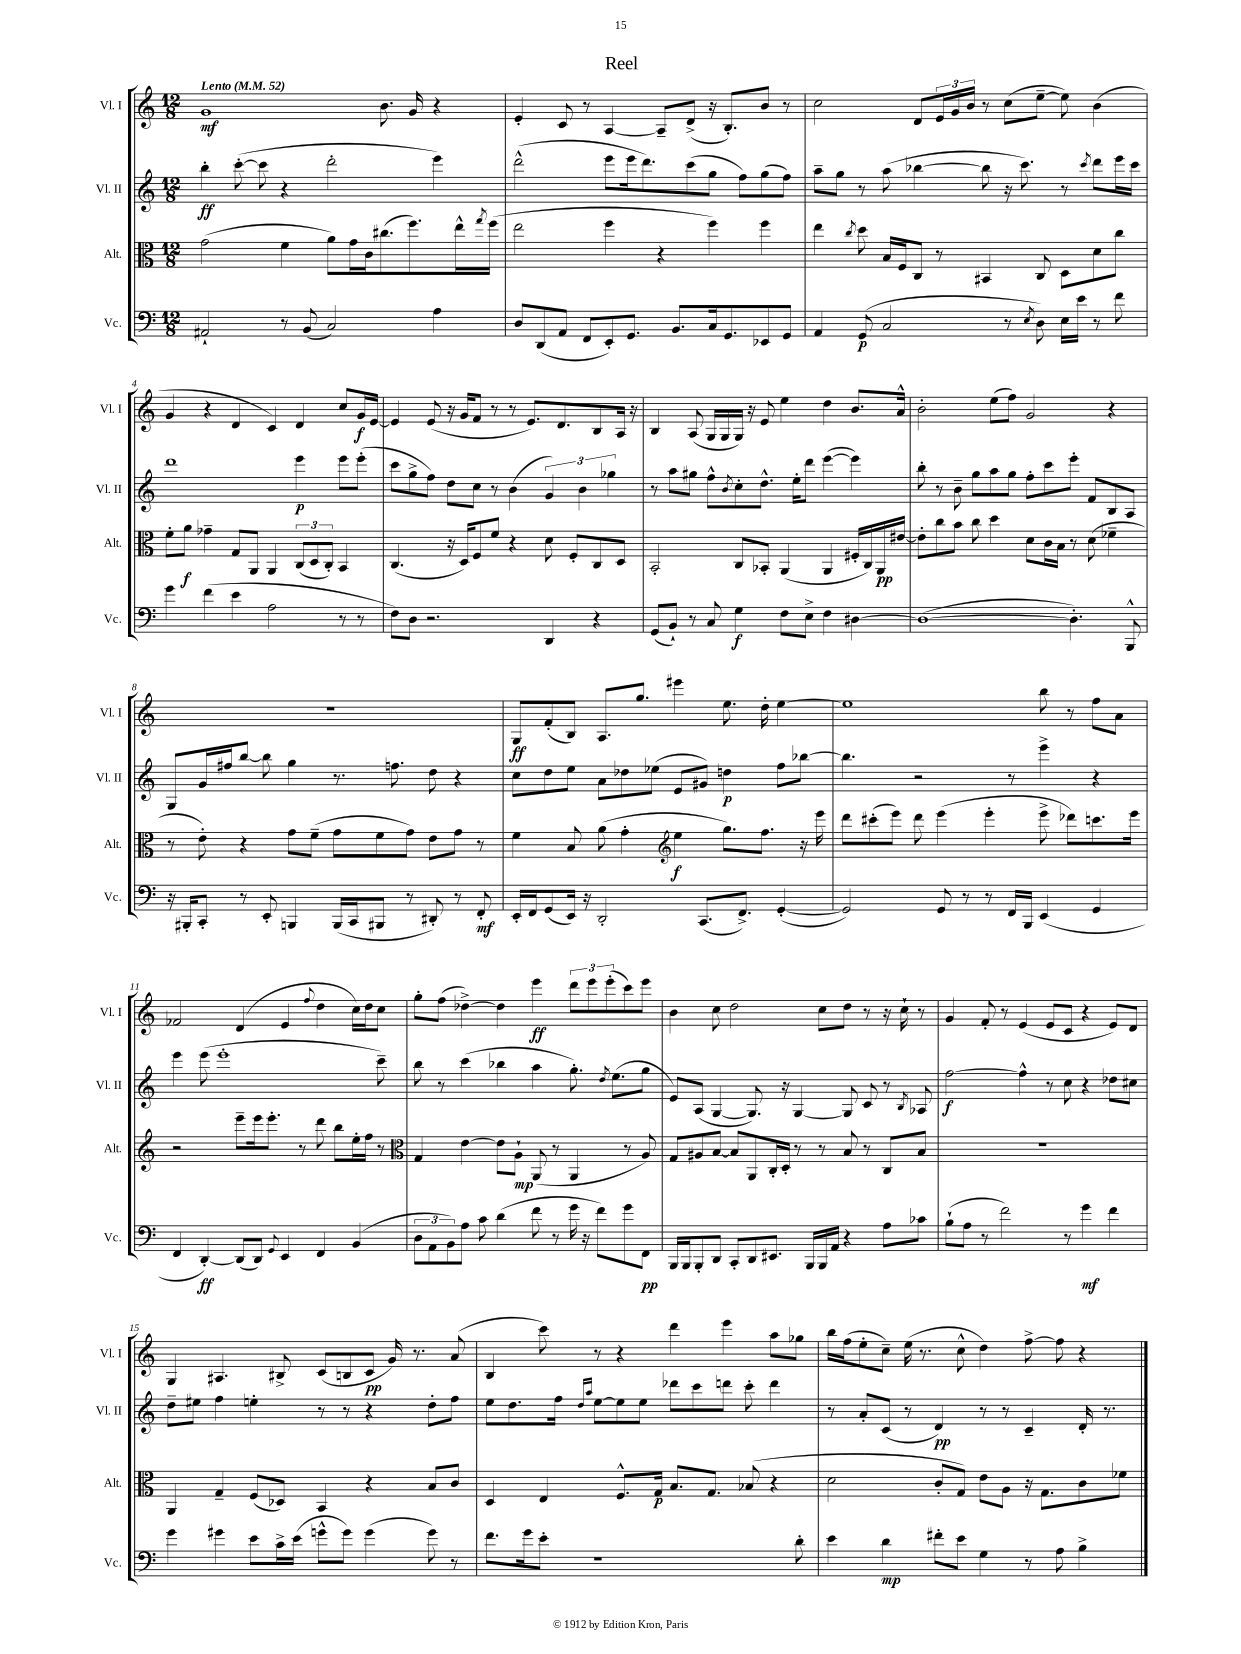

**kern	**kern	**kern	**kern
*staff4	*staff3	*staff2	*staff1
*clefF4	*clefC3	*clefG2	*clefG2
*k[]	*k[]	*k[]	*k[]
*M12/8	*M12/8	*M12/8	*M12/8
*MM52	*MM52	*MM52	*MM52
2AA#`/	(2g\	4bb'\	1g
.	.	([8ccc'\	.
.	.	8ccc\]	.
8r	4f\	4r	.
(8BB/	.	.	.
2C/)	8a\L)	2ddd'\	.
.	16g\L	.	.
.	16c\J	.	.
.	(8.cc#\	.	8.b\
.	8.ff\)	.	16g/
4A\	.	4eee\)	4r
.	16ee^^\L	.	.
.	8qgg/	.	.
.	(16ff\JJ	.	.
=	=	=	=
8D/L	2ee\	(2ddd^^\	4e'/
(8DD/	.	.	.
8AA/J	.	.	8c/
8FF/L	.	.	8r
8EE'/)	4ff\	8eee\L	[4A/
8.GG/J	.	16eee\k	.
.	.	8.ddd\)	.
.	4r	.	8A~/]L
8.BB/L	.	.	.
.	.	(8ccc\	(8d^/J
16C/k	4ff\)	8gg\J	16r
8.GG/	.	.	8.B'/L)
.	.	8ff\L)	.
8EE-/	4ff\	(8gg\	8b/J
8GG/J	.	8ff\J)	8r
=	=	=	=
4AA/	4ee\	8aa~\L	2cc\
.	.	8gg\J	.
.	8qcc/	.	.
(8GG/	8dd\	8r	.
2C/	16B/LL	(8aa\	.
.	16F/J	.	.
.	8C/J	[4bb-\	8d/L
.	8r	.	24e/L
.	.	.	24g/
.	.	.	24b/JJ
.	4BB#/	8bb-\]	8r
8r	.	16r	(8cc\L
.	.	8.ccc\)	.
8qE/	.	.	.
8D\)	8C/	.	[8ee~\J
16E\LL	8D\L	8r	8ee\])
16e\JJ	.	.	.
.	.	8qccc/	.
8r	8d\	8ddd\L	(4b\
8f\	8cc\J	16eee\L	.
.	.	16ccc\JJ	.
=	=	=	=
4g\	8f'\L	1ddd	4g/
.	8a\J	.	.
(4f\	4g-~\	.	4r
4e\	8G/L	.	4d/
.	8AA/J	.	.
2A\	4AA/	.	4c/)
.	(12C/L	4eee\	4d/
.	12D/	.	.
.	12C'/J)	.	.
8r	4BB/	8eee\L	8cc/L
8r	.	(8eee'\J	16g/L
.	.	.	[16e/JJ
=	=	=	=
8F\L)	(4.C/	8ccc\L	4e/]
8D\J	.	8gg^\	.
2.r	.	8ff\J)	(8e/
.	16r	8dd\L	16r
.	16D/LK)	.	16g/LK
.	8F/	8cc\J	8f/J
.	8f/J	8r	8r
.	4r	(4b\	8r
.	.	.	8.e/L)
4DD/	8d\	6g/)	.
.	.	.	8.d/
.	8F'/L	.	.
.	.	6b\	.
4r	8C/	.	8B/
.	.	6gg-\	.
.	8D/J	.	16A/Jk
.	.	.	16r
=	=	=	=
(8GG/L	2BB'/	8r	4B/
8BB`/J)	.	8aa\L	.
8r	.	8gg#\J	(8A/
8C/	.	8ff^^\L	16G/LL
.	.	.	16G/
.	.	8qb/	.
4G\	8C/L	8cc'\	16G/JJ)
.	.	.	16r
.	8BB-'/J	8.dd^^\J	8e/
8F\L	(4AA/	.	4ee\
.	.	16ee'\LK	.
8E^\J	.	8ddd\J	.
4F\	4AA/	([4eee\	4dd\
[4D#\	16F#'/LL	4eee\])	8.b/L
.	16C/)	.	.
.	16AA/	.	.
.	[16e#/JJ	.	16a^^/Jk
=	=	=	=
(1D#_	8e#'\]L	8bb'\	2b'\
.	8cc\	8r	.
.	8b\J	8b~\	.
.	8cc\	8gg\L	.
.	4dd\	8aa\	(8ee\L
.	.	8gg\J	8ff\J)
.	8d\L	8ff'\L	2g/
.	16c\L	8ccc\	.
.	16B\JJ	.	.
4.D#'\])	8r	8eee'\J	.
.	(8d\	8f/L	.
.	4f-~\	8B/	4r
8BBB^^/	.	8A/J	.
=	=	=	=
16r	8r	8G/L	1.r
16BBB#'/LK	.	.	.
8CC'/J	8e'\)	16g/L	.
.	.	16ff#/J	.
8r	4r	[8bb/J	.
8EE'/	.	8bb\]	.
4BBB/	8g\L	4gg\	.
.	(8f~\J	.	.
(16BBB/LL	8g\L	8.r	.
16CC/J	.	.	.
8BBB#/J	8f\	.	.
.	.	8.ff\	.
8r	8g\J)	.	.
8DD#'/)	8e\L	8dd\	.
8r	8g\J	4r	.
8FF'/	8r	.	.
=	=	=	=
16EE'/LL	4f\	8cc\L	8G/L
16FF/J	.	.	.
(8GG/	.	8dd\	(8f'/
16EE/Jk)	8B/	8ee\J	8B/J)
16r	.	.	.
2DD'/	(8a\	8a\L	8.A/L
.	4g'\	8dd-\	.
.	.	.	8.gg/J
.	.	(8ee-\J	.
*	*clefG2	*	*
.	4ee\	8e/L	4eee#\
(8.CC/L	.	8g#/J)	.
.	8.gg\L)	4dd\	8.ee\
8.FF^/J)	.	.	.
.	8.ff\J	.	16dd'\
([4GG'/	.	8ff\L	[4ee\
.	16r	[8bb-\J	.
.	16eee\	.	.
=	=	=	=
2GG/])	8ddd\L	4.bb-\]	1ee]
.	(8ccc#'\	.	.
.	8eee\J)	.	.
.	8ddd\	2r	.
8GG/	(4eee\	.	.
8r	.	.	.
8r	4eee'\	.	.
16FF/LL	.	8r	.
16BBB/JJ	.	.	.
(4EE/	8eee^\	4eee^\	8bb\
.	8ddd-\L)	.	8r
4GG/	8.ccc\	4r	8ff\L
.	.	.	8a\J
.	16eee\Jk	.	.
=	=	=	=
4FF/	2r	4eee\	2f-/
[4DD'/)	.	(8eee\	.
.	.	1eee'	.
(8DD/]L	8eee~\L	.	(4d/
8DD/J)	16eee\k	.	.
.	8.eee'\J	.	.
8qqGG/	.	.	.
4EE/	.	.	4e/
.	8r	.	.
.	.	.	8qqff/
4FF/	8ddd\	.	4dd\
.	8bb\L	.	.
(4BB/	16ee'\L	.	16cc\LL)
.	16ff\JJ	.	16dd\J
.	8r	8ccc~\)	8cc\J
=	=	=	=
*	*clefC3	*	*
12D\L	4G/	8bb\	8gg'\L
12AA\	.	.	.
.	.	8r	(8ff\J
12BB\)	.	.	.
8A\J	[4e\	(4ccc\	[4dd-^\)
8c\	.	.	.
(4d\	8e\]L	4bb-\	4dd-\]
.	8A`\J	.	.
8f\	(8AA/	4aa\	4eee\
8r	8r	.	.
16g\	4AA/	8.gg'\)	12ddd\L
16r	.	.	.
.	.	.	12eee\
8f\L)	.	.	.
.	.	.	(12eee'\
.	.	8qdd/	.
.	.	(8.ee\L	.
8g\	8r	.	8ccc\)
8FF\J	8A/)	8gg\J	8eee\J
=	=	=	=
16BBB/LL	8G/L	8e/L)	4b\
16BBB/J	.	.	.
8BBB'/	8A#/	(8A/J	.
8DD/J	[8B/J	[4G/	8cc\
8CC'/L	8B/]L	.	2dd\
8DD/	8AA/	8.G/])	.
8.EE#/J	16C'/L	.	.
.	16D'/JJ	16r	.
.	8r	[4G/	.
16BBB/LL	.	.	.
16BBB/	8r	.	8cc\L
16AA/JJ	.	.	.
4r	8B/	8G/]	8dd\J
.	8r	8c/	8r
8A\L	8C/L	8r	16r
.	.	.	16cc`\
.	.	8qB/	.
8c-\J	8B/J	8A-/	8r
=	=	=	=
(8B`\L	1.r	[2ff\	4g/
8A\J	.	.	.
8r	.	.	8f'/
2f\)	.	.	8r
.	.	4ff^^\]	(4e/
.	.	8r	8e/L
8r	.	8cc\	8c/J
4g\	.	4r	4r
4f\	.	8dd-\L	8e/L)
.	.	8cc#\J	8d/J
=	=	=	=
4g\	4AA/	8dd~\L	4G/
.	.	8ee#\J	.
4g#\	4G~/	4ff\	4.A#/
8e\L	(8F/L	4ee'\	.
16c^\L	8D-/J)	.	8B#^/
(16e\JJ	.	.	.
8g^^\L	4BB/	8r	(8c/L
8g\J)	.	8r	8B/
(4g\	4r	4r	8c/J
.	.	.	16g/)
.	.	.	8.r
8g\)	8B/L	8dd'\L	.
8r	8c/J	8ff\J	(8a/
=	=	=	=
8.f\L	4D/	8ee\L	4B/
.	.	8.dd\	.
16g\k	.	.	.
8e'\J	4E/	.	8ccc\)
.	.	16ff\Jk	.
.	.	16qqdd/LL	.
.	.	16qqaa/JJ	.
1r	.	[8ee\L	8r
.	8.F^^/L	8ee\]	4r
.	.	8ee\J	.
.	16G/Jk	.	.
.	8.B/L	8ddd-\L	4ddd\
.	.	8ccc\	.
.	8.G/J	.	.
.	.	8ddd\J	4eee\
.	(8B-/	8ccc'\	.
.	4r	4ddd\	8aa\L
8d'\	.	.	8gg-\J
=	=	=	=
4e\	2d\	8r	16bb\LL
.	.	.	(16ff\J
.	.	8a'/L	8ee'\
4d\	.	(8c/J	8cc~\J)
.	.	8r	(16ee\
.	.	.	8.r
8f#'\L	8c'/L	4d/)	.
8e\J	8G/J)	.	8cc^^\
4G\	8e\L	8r	4dd\)
.	8A\J	8r	.
8r	16r	4c~/	[8ff^\
.	8.G\L	.	.
8A\	.	.	8ff\]
4B^\	8c\	16d'/	4r
.	.	8.r	.
.	8f-\J	.	.
==	==	==	==
*-	*-	*-	*-
